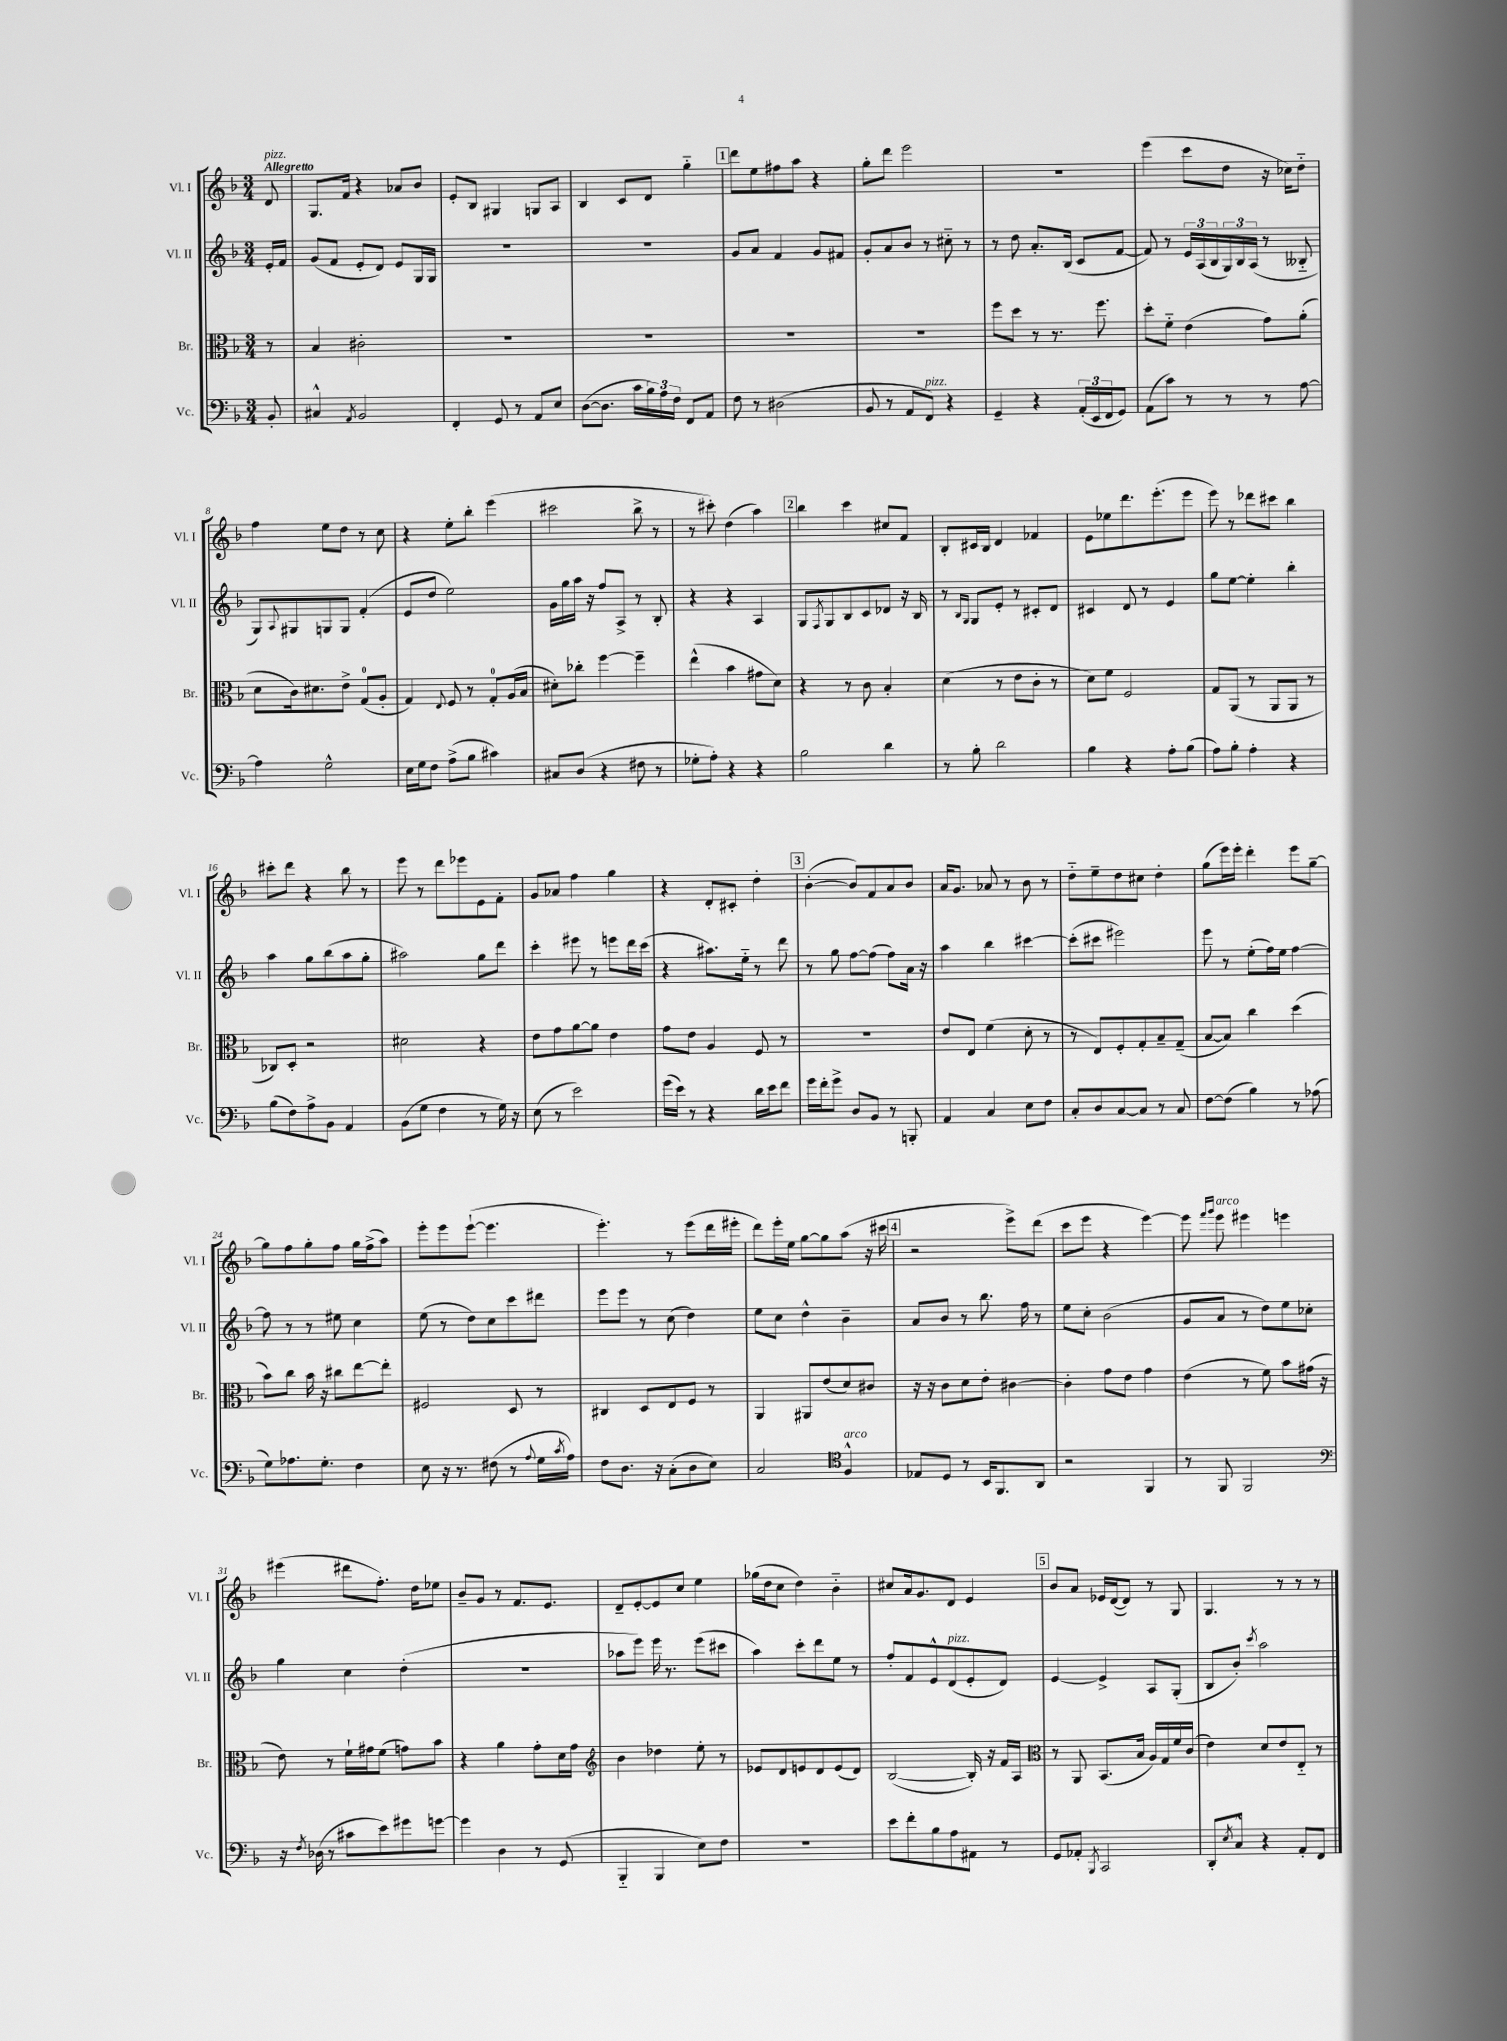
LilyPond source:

<<
\new StaffGroup <<
\new Staff = "s0" \with { instrumentName = "Vl. I" shortInstrumentName = "Vl. I" } {
    \clef treble \key f \major \numericTimeSignature \time 3/4 \partial 8 \tempo "Allegretto"
    d'8^\markup { \italic "pizz." } |
    g8. f'16 r4 aes'8 bes'8 |
    e'8-. bes8 gis4 g8 a8 |
    bes4 c'8 d'8 g''4-_ |
    \mark \markup { \box "1" } d'''8 e''8 fis''8 a''8 r4 |
    g''8-. d'''8 e'''2 |
    R2. |
    e'''4( c'''8 d''8 r16 ces''16) d''8-_ |
    f''4 e''8 d''8 r8 c''8 |
    r4 e''8-. bes''8-. e'''4( |
    cis'''2 bes''8-> r8 |
    r8 cis'''8-.) d''4( a''4) |
    \mark \markup { \box "2" } bes''4 c'''4 cis''8 f'8 |
    bes8-. cis'16 bes16 d'4 fes'4 |
    e'8 ees''8 d'''8. e'''8.-.( e'''8 |
    e'''8) r8 des'''8 cis'''8 bes''4 |
    cis'''8-. d'''8 r4 bes''8 r8 |
    e'''8 r8 d'''8 ees'''8 e'8 f'8-. |
    g'8 aes'8 f''4 g''4 |
    r4 d'8-. cis'8-. d''4-. |
    \mark \markup { \box "3" } bes'4~-.( bes'8) f'8 a'8 bes'8 |
    a'16 g'8. aes'8 r8 bes'8 r8 |
    d''8-_ e''8-- d''8 cis''8 d''4-. |
    g''8( e'''16) e'''16-. d'''4-. e'''8 g''8~-- |
    g''8 f''8 g''8-. f''8 g''16 f''16->( a''8) |
    e'''8-. e'''8 e'''8~-!( e'''4. |
    e'''4.-.) r8 e'''8( d'''16 eis'''16-. |
    d'''8) e'''16-. e''16 g''8~ g''8 a''8( r16 cis'''16 |
    \mark \markup { \box "4" } r2 e'''8->) d'''8( |
    c'''8 e'''8 r4 e'''4~) |
    e'''8 \grace { f'''16 g'''16 } e'''8^\markup { \italic "arco" } eis'''4 e'''4 |
    eis'''4( dis'''8 f''8.-.) d''16 ees''8 |
    bes'8-- g'8 r8 f'8. e'8. |
    d'8-- e'8~-. e'8 c''8 e''4 |
    ges''16( d''16 c''8 d''4) bes'4-_ |
    cis''8 a'16 g'8. d'8 e'4 |
    \mark \markup { \box "5" } bes'8 a'8 ees'16 d'16~( d'8) r8 g8 |
    g4. r8 r8 r8 \bar "|." |
}
\new Staff = "s1" \with { instrumentName = "Vl. II" shortInstrumentName = "Vl. II" } {
    \clef treble \key f \major \numericTimeSignature \time 3/4 \partial 8
    e'16-. f'16 |
    g'8( f'8 e'8-. d'8) e'8 g16 g16 |
    R2. |
    R2. |
    \mark \markup { \box "1" } g'8 a'8 f'4 g'8 fis'8 |
    g'8-. a'8 bes'8 r8 cis''8-_ r8 |
    r8 d''8 a'8.-. bes16( c'8 f'8~ |
    f'8) r8 \tuplet 3/2 { e'16 a16( bes16 } \tuplet 3/2 { g16) bes16 a16( } r8 beses8-_ |
    g8) \appoggiatura { a8 } gis8 g8 g8 f'4-.( |
    e'8 d''8 e''2) |
    g'16 g''16 a''16 r16 f''8 a8-> r8 bes8-. |
    r4 r4 a4 |
    \mark \markup { \box "2" } g8 \acciaccatura { f8 } g8 bes8 c'8 des'8 r16 bes16 |
    r8 \grace { bes16 g16 } g8 e'8-. r8 cis'8-. d'8 |
    cis'4 d'8 r8 e'4 |
    g''8 e''8~ e''4-. bes''4-. |
    a''4 g''8 bes''8( a''8 g''8-. |
    ais''2) g''8 d'''8 |
    c'''4-. eis'''8 r8 e'''8 d'''16 c'''16( |
    r4 ais''8.) e''16-_ r8 d'''8 |
    \mark \markup { \box "3" } r8 g''8 f''8~ f''8( f''8) a'16 r16 |
    a''4 bes''4 cis'''4~ |
    cis'''8-.( cis'''8 eis'''2) |
    e'''8 r8 e''8-.( f''16) e''16 f''4~ |
    f''8 r8 r8 eis''8 c''4 |
    e''8( r8 d''8) c''8 c'''8 dis'''8 |
    e'''8 e'''8 r8 c''8( d''4) |
    e''8 c''8 d''4-^ bes'4-- |
    \mark \markup { \box "4" } a'8 bes'8 r8 bes''8. f''16 r8 |
    e''8 c''8-. bes'2( |
    g'8 a'8 r8 d''8) e''8 ces''8-. |
    g''4 c''4 d''4-.( |
    R2. |
    aes''8 e'''8) e'''16 r8. e'''8( cis'''8 |
    a''4) c'''8-. d'''8 e''8 r8 |
    f''8-. f'8 e'8-^ d'8^\markup { \italic "pizz." }( e'8-. d'8) |
    \mark \markup { \box "5" } e'4~ e'4-> a8 g8-.( |
    bes8 bes'8-.) \acciaccatura { c'''8 } a''2 \bar "|." |
}
\new Staff = "s2" \with { instrumentName = "Br." shortInstrumentName = "Br." } {
    \clef alto \key f \major \numericTimeSignature \time 3/4 \partial 8
    r8 |
    bes4 cis'2-. |
    R2. |
    R2. |
    \mark \markup { \box "1" } R2. |
    R2. |
    f''8 d''8 r8 r8. f''8. |
    d''8-. f'8-_ e'4( g'8) a'8-.( |
    d'8 c'16) dis'8. e'8-> g8-0( a8-. |
    g4) \appoggiatura { e8 } f8 r8 g8-0-. a16( bes16 |
    dis'8-.) ces''8-. f''4~ f''4-- |
    e''4-^( bes'4 gis'8 d'8) |
    \mark \markup { \box "2" } r4 r8 c'8 bes4-. |
    d'4( r8 e'8 c'8-. r8 |
    d'8) f'8 f2 |
    g8 a,8( r8 a,8 a,8 r8 |
    ces8) d8-. r2 |
    dis'2 r4 |
    e'8 g'8 a'8~ a'8 e'4 |
    g'8 e'8 a4 f8 r8 |
    \mark \markup { \box "3" } R2. |
    e'8 e8 f'4( d'8-. r8 |
    r8 e8) f8-. g8-. bes8-- g8--( |
    bes8~ bes8) c''4 d''4( |
    bes'8) c''8 bes'16 r16 cis''8 e''8~ e''8-. |
    fis2 d8 r8 |
    cis4 d8 e8 f8 r8 |
    a,4 ais,8 e'8( d'8) cis'8 |
    \mark \markup { \box "4" } r16 r16 c'8 d'8 e'8-. cis'4~ |
    cis'4-. g'8 e'8 g'4 |
    e'4( r8 f'8) bes'8 gis'16( r16 |
    e'8) r8 f'16-! gis'16 f'8( g'8) bes'8 |
    r4 a'4 g'8-. d'16 g'16 |
    \clef treble bes'4 des''4 e''8-. r8 |
    ees'8 d'8 e'8 d'8 e'8( d'8) |
    bes2~( bes16-.) r16 f'16 a16 |
    \mark \markup { \box "5" } \clef alto r8 a,8 bes,8.( bes16 a16) g16 f'16 c'16( |
    e'4) d'8 e'8 e8-_ r8 \bar "|." |
}
\new Staff = "s3" \with { instrumentName = "Vc." shortInstrumentName = "Vc." } {
    \clef bass \key f \major \numericTimeSignature \time 3/4 \partial 8
    bes,8-. |
    cis4-^ \acciaccatura { a,8 } bes,2 |
    f,4-. g,8 r8 a,8 e8 |
    d8~( d8. c'16 \tuplet 3/2 { bes16) a16 f16 } f,8 a,8 |
    \mark \markup { \box "1" } f8 r8 dis2( |
    bes,8 r8 a,8 f,8^\markup { \italic "pizz." }) r4 |
    g,4-- r4 \tuplet 3/2 { a,16-.( e,16 f,16 } g,8) |
    a,8( c'8) r8 r8 r8 a8~ |
    a4 g2-^ |
    e16 g16 f8 a8->( bes8 cis'4) |
    cis8 d8( r4 fis8 r8 |
    ges8-. a8-.) r4 r4 |
    \mark \markup { \box "2" } bes2 d'4 |
    r8 bes8-. d'2 |
    bes4 r4 a8-. bes8( |
    a8) bes8-. a4-. r4 |
    bes8( f8) a8-> bes,8 a,4 |
    bes,8( g8 f4 r8 g16) r16 |
    e8( r8 e'2) |
    g'16( e'16) r8 r4 d'16 e'16 f'8 |
    \mark \markup { \box "3" } g'16 f'16-. g'8-> d8 bes,8 r8 b,,8-. |
    a,4 c4 e8 f8 |
    c8-. d8 c8~ c8 r8 c8 |
    f8~ f8( bes4) r8 aes8( |
    g8) aes8. g8.-. f4 |
    e8 r16 r8. fis8( r8 \appoggiatura { a8 } g16 \acciaccatura { c'8 } a16) |
    f8 d8. r16 c8-.( d8 e8) |
    c2 \clef tenor f4-^^\markup { \italic "arco" } |
    \mark \markup { \box "4" } ees8 d8 r8 bes,16 f,8. a,8 |
    r2 f,4 |
    r8 f,8 f,2 |
    \clef bass r16 \acciaccatura { f8 } des16( r8 cis'8 e'8) gis'8 g'8~ |
    g'4 d4 r8 g,8( |
    bes,,4-_ bes,,4 e8) f8 |
    R2. |
    e'8 f'8-. bes8 a8 ais,8 r8 |
    \mark \markup { \box "5" } g,8 aes,8-. \acciaccatura { bes,,8 } c,2 |
    d,8-. \acciaccatura { e8 } c8-^ r4 a,8-. f,8 \bar "|." |
}
>>
>>
